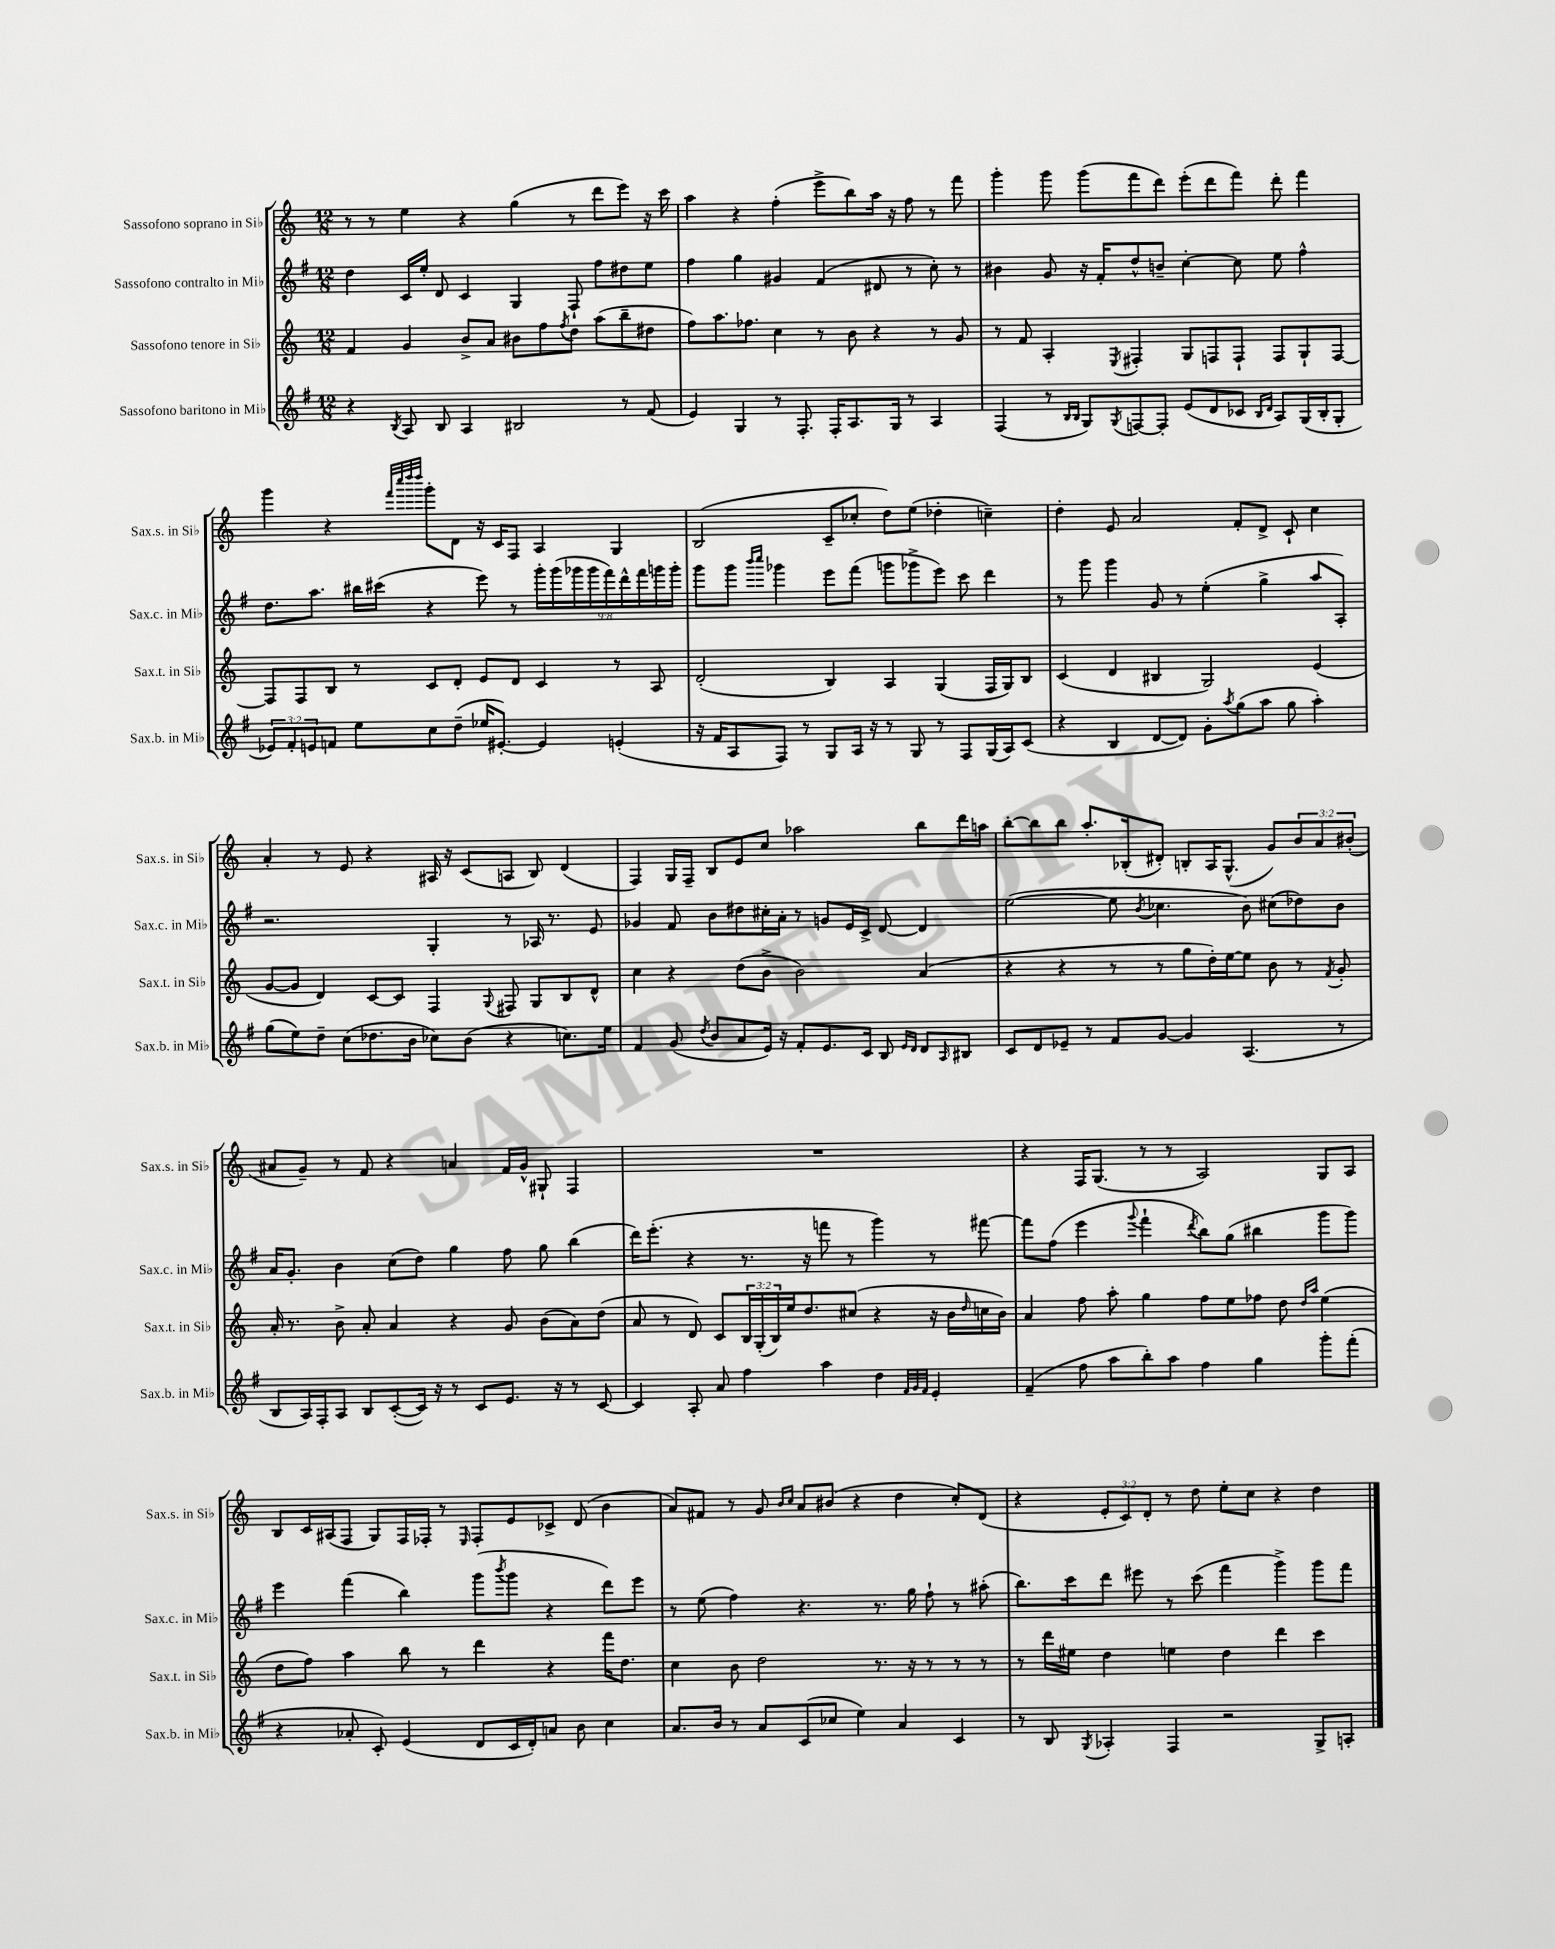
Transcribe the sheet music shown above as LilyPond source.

<<
\new StaffGroup <<
\new Staff = "s0" \with { instrumentName = "Sassofono soprano in Sib" shortInstrumentName = "Sax.s. in Sib" } {
    \clef treble \key c \major \numericTimeSignature \time 12/8 \override Staff.TupletNumber.text = #tuplet-number::calc-fraction-text
    r8 r8 e''4 r4 g''4( r8 d'''8 e'''8) r16 c'''16 |
    a''4 r4 f''4-.( e'''8-> b''8) a''16 r16 f''8 r8 f'''8 |
    g'''4-. g'''8 g'''8( f'''8 d'''8) e'''8-.( d'''8 f'''8) d'''8-. f'''4 |
    g'''4 r4 \grace { f'''32 c''''32 d''''32 d''''32 } g'''8-. d'8 r16 c'16 f8 a4 g4 |
    b2( c'8-- ces''8-. d''8) e''8( des''4-. c''4--) |
    d''4-. e'8 a'2 f'8-. d'8-> c'8-! c''4 |
    a'4-. r8 e'8 r4 ais16 r16 c'8( a8 b8) d'4( |
    f4) g16 f16-- b8 e'8 c''8 aes''2 b''8 d'''16 a''16 |
    b''8~-. b''8 b''8 a''8.-. bes16-.( dis'8-.) b8-. a16 g8.-^( g'8) \tuplet 3/2 { b'8 a'8 bis'8-.( } |
    ais'8 g'8--) r8 f'8 r4 a'4 f'16 g'16-^ gis8-! f4 |
    R1. |
    r4 f16 g8.( r8 r8 a2) g8 a8 |
    b8 c'16 ais16( f8 g8) f16 fes16-. r8 \grace { e16 } fes8-. e'8 ces'8-> d'8( b'4 |
    a'8) fis'8 r8 g'8 \grace { b'16 c''16 } a'8 bis'8( r4 d''4 c''8-.) d'8( |
    r4 \tuplet 3/2 { e'8-. c'8) d'8-. } r8 d''8 e''8-. c''8 r4 d''4 \bar "|." |
}
\new Staff = "s1" \with { instrumentName = "Sassofono contralto in Mib" shortInstrumentName = "Sax.c. in Mib" } {
    \clef treble \key g \major \numericTimeSignature \time 12/8 \override Staff.TupletNumber.text = #tuplet-number::calc-fraction-text
    d''4 c'16 e''16-. d'8 c'4 g4 fis8-! fis''8 dis''8 e''8 |
    fis''4 g''4 gis'4 fis'4( dis'8 r8 c''8-.) r8 |
    bis'4 g'8 r16 fis'16-. d''8-^ b'8-- c''4~-. c''8 e''8 fis''4-^ |
    d''8. a''8. bis''16 cis'''16( r4 e'''8) r8 \tuplet 9/8 { g'''16-. g'''16( ges'''16 ges'''16 fis'''16) d'''16-^ fis'''16 g'''16 g'''16-. } |
    g'''8 g'''8 \grace { b'''16 c''''16 } ges'''4 e'''8 fis'''8( g'''8 ges'''8-> e'''8) c'''8 d'''4 |
    r8 g'''8 g'''4 g'8 r8 e''4-.( g''4-> a''8 a8-.) |
    r2. g4-. r8 aes16 r8. e'8 |
    ges'4 fis'8 b'8 dis''8 cis''16-. a'16-. r8 g'8 e'16 c'16-> d'8~ d'4 |
    e''2~( e''8 \acciaccatura { b'8 } ces''4. b'8) cis''8( des''8) b'8 |
    a'16 g'8.-. b'4 c''8( d''8) g''4 fis''8 g''8 b''4( |
    d'''16) e'''8.-.( r4 r8. r16 f'''8 r8 g'''4) r8 fis'''8~ |
    fis'''8 fis''8( e'''4 \appoggiatura { g'''8 } fis'''4-! \acciaccatura { d'''8 } b''8) g''8( bis''4 g'''8 g'''8) |
    e'''4 fis'''4( b''4) g'''8( \acciaccatura { b'''8 } g'''8 r4 d'''8) e'''8 |
    r8 e''8( fis''4) r4. r8. g''16 fis''8-! r8 ais''8-.( |
    b''8.) c'''16 d'''8 eis'''8 r8 c'''8( fis'''4 g'''4->) g'''8 fis'''8 \bar "|." |
}
\new Staff = "s2" \with { instrumentName = "Sassofono tenore in Sib" shortInstrumentName = "Sax.t. in Sib" } {
    \clef treble \key c \major \numericTimeSignature \time 12/8 \override Staff.TupletNumber.text = #tuplet-number::calc-fraction-text
    f'4 g'4 b'8-> a'8 bis'8 f''8 \acciaccatura { f''8 } d''8 a''8( b''8-- dis''8 |
    f''8) a''8. fes''8. c''4 r8 b'8 r4 r8 g'8 |
    r8 f'8 a4-. \acciaccatura { e8 } fis4-. g8 f8 f8-! f8 g8-! f8~ |
    f8 f8 b8 r8 c'8 d'8-. e'8 d'8 c'4 r8 a8 |
    d'2-.( b4) a4 g4( f16 g16) b8 |
    c'4( d'4 bis4 g2) e'4( |
    g'8~ g'8 d'4) c'8~ c'8 f4 \appoggiatura { g8 } fis8 g8 b8 d'8-^ |
    c''4 r4 d''8( b'8-> b'2) a'4( |
    r4 r4 r8 r8 g''8 d''16-.) e''16~ e''8 b'8 r8 \acciaccatura { f'8 } g'8-. |
    a'16-. r8. b'8-> a'8-. a'4 r4 g'8 b'8( a'8) d''8( |
    a'8 r8 d'8) c'8 \tuplet 3/2 { b16 g16-.( b16) } e''16 d''8. cis''8( r4 r16 b'16 \grace { d''16 } c''16 b'16) |
    a'4 f''8 a''8-. g''4 f''8 e''8 fes''8 d''8 \grace { d''16 a''16 } e''4( |
    d''8 f''8) a''4 b''8 r8 d'''4 r4 f'''16 d''8. |
    c''4 b'8 d''2 r8. r16 r8 r8 r8 |
    r8 d'''16 eis''16 d''4 e''4 d''4 d'''4 c'''4 \bar "|." |
}
\new Staff = "s3" \with { instrumentName = "Sassofono baritono in Mib" shortInstrumentName = "Sax.b. in Mib" } {
    \clef treble \key g \major \numericTimeSignature \time 12/8 \override Staff.TupletNumber.text = #tuplet-number::calc-fraction-text
    r4 \acciaccatura { b8 } a8 b8 a4 bis2 r8 fis'8( |
    e'4) g4 r8 fis8.-. fis16-. a8. g16 r8 a4 |
    fis4( r8 \grace { b16 b16 } g8) \acciaccatura { g8 } f8~ f8-. e'8( d'8 ces'8 \grace { b16 d'16 } a8) g16( b16-. g8-. |
    \tuplet 3/2 { ees'8) fis'8-. e'8 } f'8 e''8 c''8 d''8--( ees''16 eis'8.~-.) eis'4 e'4-.( |
    r16 fis'16 a8 fis8) r8 g8 a16 r16 r8 g8 r8 fis8 g16( a16) c'8( |
    r4 b4 d'8~ d'8) g'8-. \acciaccatura { a''8 } g''8( a''8 g''8 a''4-.) |
    g''8( e''8) d''8-- c''8( des''8. b'16 ces''8) b'8( r4 c''8.) e''16 |
    fis'4 g'8( \acciaccatura { d''8 } b'8 a'8 e'16) r16 fis'8-. e'8. c'16 b8 \grace { e'16 d'16 } d'8 \grace { a16 } bis8 |
    c'8 d'8 ees'8-- r8 fis'8 g'8~ g'4 a4.( r8 |
    b8 a16) fis16-. a8 b8 c'8~-.( c'16) r16 r8 c'8 e'8. r16 r8 c'8~ |
    c'4 a8-. a'8 fis''4 a''4 d''4 \grace { fis'32 g'32 fis'32 } e'4-. |
    fis'4--( fis''8 a''8 b''8-.) a''8 fis''4 g''4 g'''8-. fis'''8-.( |
    r4 aes'8-. c'8-.) e'4( d'8 c'16 d'16-.) a'8 b'8 c''4 |
    a'8. b'16 r8 a'8 c'8( ces''8 e''4) a'4 c'4 |
    r8 b8 \acciaccatura { g8 } aes4-. fis4 r2 g8-> a8-. \bar "|." |
}
>>
>>
\layout { \context { \Score \remove "Bar_number_engraver" } }
